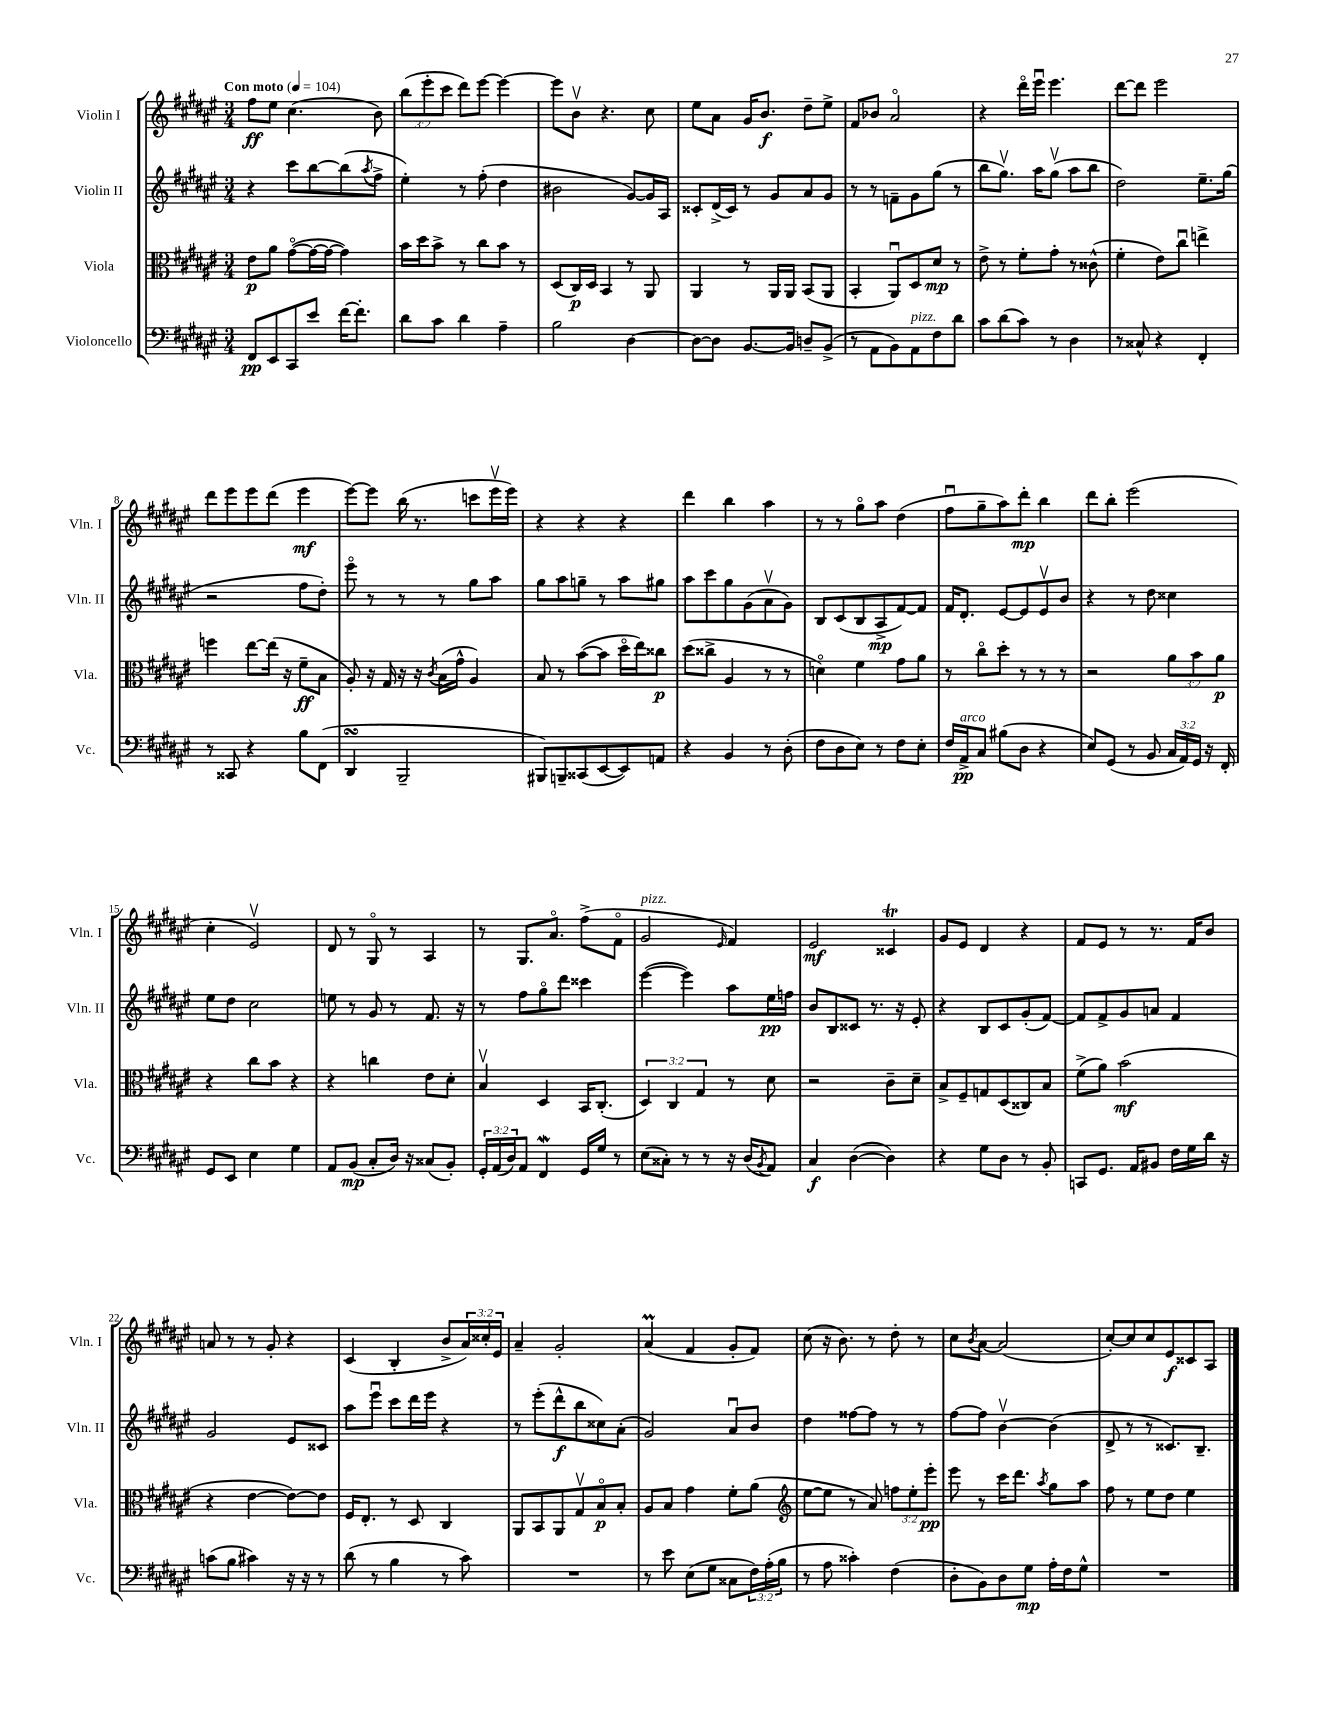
<<
\new StaffGroup <<
\new Staff = "s0" \with { instrumentName = "Violin I" shortInstrumentName = "Vln. I" } {
    \clef treble \key fis \major \numericTimeSignature \time 3/4 \override Staff.TupletNumber.text = #tuplet-number::calc-fraction-text \tempo "Con moto" 4 = 104
    fis''8\ff eis''8 cis''4.( b'8) |
    \tuplet 3/2 { b''8( eis'''8-. cis'''8 } dis'''8) eis'''8~ eis'''4~ |
    eis'''8 b'8\upbow r4. cis''8 |
    eis''8 ais'8 gis'16 b'8.\f dis''8-- eis''8-> |
    fis'8 bes'8 ais'2\flageolet |
    r4 dis'''16\flageolet eis'''16\downbow eis'''4. |
    dis'''8~ dis'''8 eis'''2 |
    dis'''8 eis'''8 eis'''8 dis'''8( eis'''4\mf |
    eis'''8~) eis'''8 b''16( r8. c'''8 eis'''16\upbow eis'''16) |
    r4 r4 r4 |
    dis'''4 b''4 ais''4 |
    r8 r8 gis''8\flageolet ais''8 dis''4( |
    fis''8\downbow gis''8-- ais''8) dis'''8-.\mp b''4 |
    dis'''8 b''8-. eis'''2( |
    cis''4-. eis'2\upbow) |
    dis'8 r8 gis8\flageolet r8 ais4 |
    r8 gis8. ais'8.\flageolet fis''8->( fis'8\flageolet |
    gis'2^\markup { \italic "pizz." } \grace { eis'16 } fis'4) |
    eis'2\mf cisis'4\trill |
    gis'8 eis'8 dis'4 r4 |
    fis'8 eis'8 r8 r8. fis'16 b'8 |
    a'8 r8 r8 gis'8-. r4 |
    cis'4( b4-. b'8-> \tuplet 3/2 { ais'16) cisis''16-. eis'16 } |
    ais'4-- gis'2-. |
    ais'4\prall( fis'4 gis'8-. fis'8) |
    cis''8( r16 b'8.) r8 dis''8-. r8 |
    cis''8 \acciaccatura { b'8 } ais'8~ ais'2( |
    cis''8~-.) cis''8 cis''8 eis'8\f cisis'8 ais8 \bar "|." |
}
\new Staff = "s1" \with { instrumentName = "Violin II" shortInstrumentName = "Vln. II" } {
    \clef treble \key fis \major \numericTimeSignature \time 3/4
    r4 cis'''8 b''8~ b''8( \acciaccatura { ais''8 } fis''8-> |
    eis''4-.) r8 fis''8-.( dis''4 |
    bis'2 gis'8~) gis'16 ais16 |
    cisis'8-. dis'16->( cisis'16) r8 gis'8 ais'8 gis'8 |
    r8 r8 f'8-- gis'8 gis''8( r8 |
    b''8 gis''8.\upbow) ais''16 gis''8\upbow( ais''8 b''8 |
    dis''2) eis''8.-- gis''16( |
    r2 fis''8 dis''8-.) |
    eis'''8\flageolet r8 r8 r8 gis''8 ais''8 |
    gis''8 ais''8 g''8-- r8 ais''8 gis''8 |
    ais''8 cis'''8 gis''8 gis'8( ais'8\upbow gis'8) |
    b8 cis'8( b8 ais8->\mp fis'8~) fis'8 |
    fis'16 dis'8.-. eis'8~ eis'8 eis'8\upbow b'8 |
    r4 r8 dis''8 cisis''4 |
    eis''8 dis''8 cis''2 |
    e''8 r8 gis'8 r8 fis'8. r16 |
    r8 fis''8 gis''8\flageolet dis'''8 cisis'''4 |
    eis'''4~( eis'''4) ais''8 eis''16\pp f''16 |
    b'8 b8 cisis'8 r8. r16 eis'8-. |
    r4 b8 cis'8 gis'8-.( fis'8~) |
    fis'8 fis'8-> gis'8 a'8 fis'4 |
    gis'2 eis'8 cisis'8 |
    ais''8 eis'''8\downbow cis'''8 dis'''16 eis'''16 r4 |
    r8 eis'''8-.( dis'''8-^\f b''8 cisis''8) ais'8-.( |
    gis'2) ais'8\downbow b'8 |
    dis''4 fisis''8~ fisis''8 r8 r8 |
    fis''8~ fis''8 b'4~\upbow b'4( |
    dis'8-> r8 r8 cisis'8.) b8.-- \bar "|." |
}
\new Staff = "s2" \with { instrumentName = "Viola" shortInstrumentName = "Vla." } {
    \clef alto \key fis \major \numericTimeSignature \time 3/4 \override Staff.TupletNumber.text = #tuplet-number::calc-fraction-text
    eis'8\p ais'8 gis'8~\flageolet( gis'16~ gis'16~ gis'4) |
    b'16 dis''16 b'8-> r8 cis''8 b'8 r8 |
    dis8( cis16\p) dis16 b,4 r8 ais,8 |
    ais,4 r8 ais,16 ais,16 b,8( ais,8 |
    b,4-. ais,8\downbow) dis8 dis'8\mp r8 |
    eis'8-> r8 fis'8-. gis'8-. r8 cisis'8-^( |
    fis'4-. eis'8) cis''8\downbow e''4-> |
    f''4 eis''8~ eis''16( r16 fis'8--\ff b8 |
    ais8-.) r16 gis16 r16 r16 \acciaccatura { cis'8 } b16( gis'16-^ ais4) |
    b8 r8 b'8~( b'8 dis''16\flageolet eis''16) cisis''8\p |
    dis''8( cisis''8-> ais4 r8 r8 |
    d'4\flageolet) fis'4 gis'8 ais'8 |
    r8 cis''8\flageolet dis''8-. r8 r8 r8 |
    r2 \tuplet 3/2 { ais'8 b'8 ais'8\p } |
    r4 cis''8 b'8 r4 |
    r4 c''4 eis'8 dis'8-. |
    b4\upbow dis4 b,16 cis8.-.( |
    \tuplet 3/2 { dis4) cis4 gis4 } r8 dis'8 |
    r2 cis'8-- dis'8-- |
    b8-> fis8-- g8 dis8( cisis8) b8 |
    fis'8->( ais'8) b'2\mf( |
    r4 eis'4~ eis'8~) eis'8 |
    fis16 eis8.-. r8 dis8 cis4 |
    ais,8 b,8 ais,8 gis8\upbow b8\flageolet\p b8-. |
    ais8 b8 gis'4 fis'8-. ais'8( |
    \clef treble eis''8~ eis''8 r8 ais'8) \tuplet 3/2 { f''8 eis''8-. eis'''8-.\pp } |
    eis'''8 r8 cis'''16 dis'''8. \acciaccatura { ais''8 } gis''8 ais''8 |
    fis''8 r8 eis''8 dis''8 eis''4 \bar "|." |
}
\new Staff = "s3" \with { instrumentName = "Violoncello" shortInstrumentName = "Vc." } {
    \clef bass \key fis \major \numericTimeSignature \time 3/4 \override Staff.TupletNumber.text = #tuplet-number::calc-fraction-text
    fis,8\pp eis,8 cis,8 eis'8 fis'16~ fis'8.-. |
    dis'8 cis'8 dis'4 ais4-- |
    b2 dis4~ |
    dis8~ dis8 b,8.~ b,16 d8-- b,8->( |
    r8 ais,8 b,8) ais,8^\markup { \italic "pizz." } fis8 dis'8 |
    cis'8 dis'8( cis'8) r8 dis4 |
    r8 cisis8-^ r4 fis,4-. |
    r8 cisis,8 r4 b8 fis,8( |
    dis,4\turn b,,2-- |
    bis,,8) b,,8-- cisis,8( eis,8~ eis,8) a,8 |
    r4 b,4 r8 dis8-.( |
    fis8 dis8 eis8) r8 fis8 eis8-. |
    fis16 ais,16->\pp^\markup { \italic "arco" } cis8 bis8( dis8 r4 |
    eis8) gis,8( r8 b,8 \tuplet 3/2 { cis16 ais,16) gis,16 } r16 fis,16-. |
    gis,8 eis,8 eis4 gis4 |
    ais,8 b,8\mp( cis8-. dis16) r16 cisis8( b,8-.) |
    \tuplet 3/2 { gis,16-. ais,16( dis16) } ais,8 fis,4\mordent gis,16 gis16 r8 |
    eis8( cisis8-.) r8 r8 r16 dis16( \acciaccatura { b,8 } ais,8) |
    cis4\f dis4~( dis4) |
    r4 gis8 dis8 r8 b,8-. |
    c,8 gis,8. ais,16 bis,8 fis16 gis16 dis'16 r16 |
    c'8( b8 cis'4) r16 r16 r8 |
    dis'8( r8 b4 r8 cis'8) |
    R2. |
    r8 eis'8 eis8( gis8 cisis8 \tuplet 3/2 { fis16) ais16-.( b16 } |
    r8 ais8 cisis'4-.) fis4( |
    dis8-. b,8) dis8 gis8\mp ais16-. fis16 gis8-^ |
    R2. \bar "|." |
}
>>
>>
